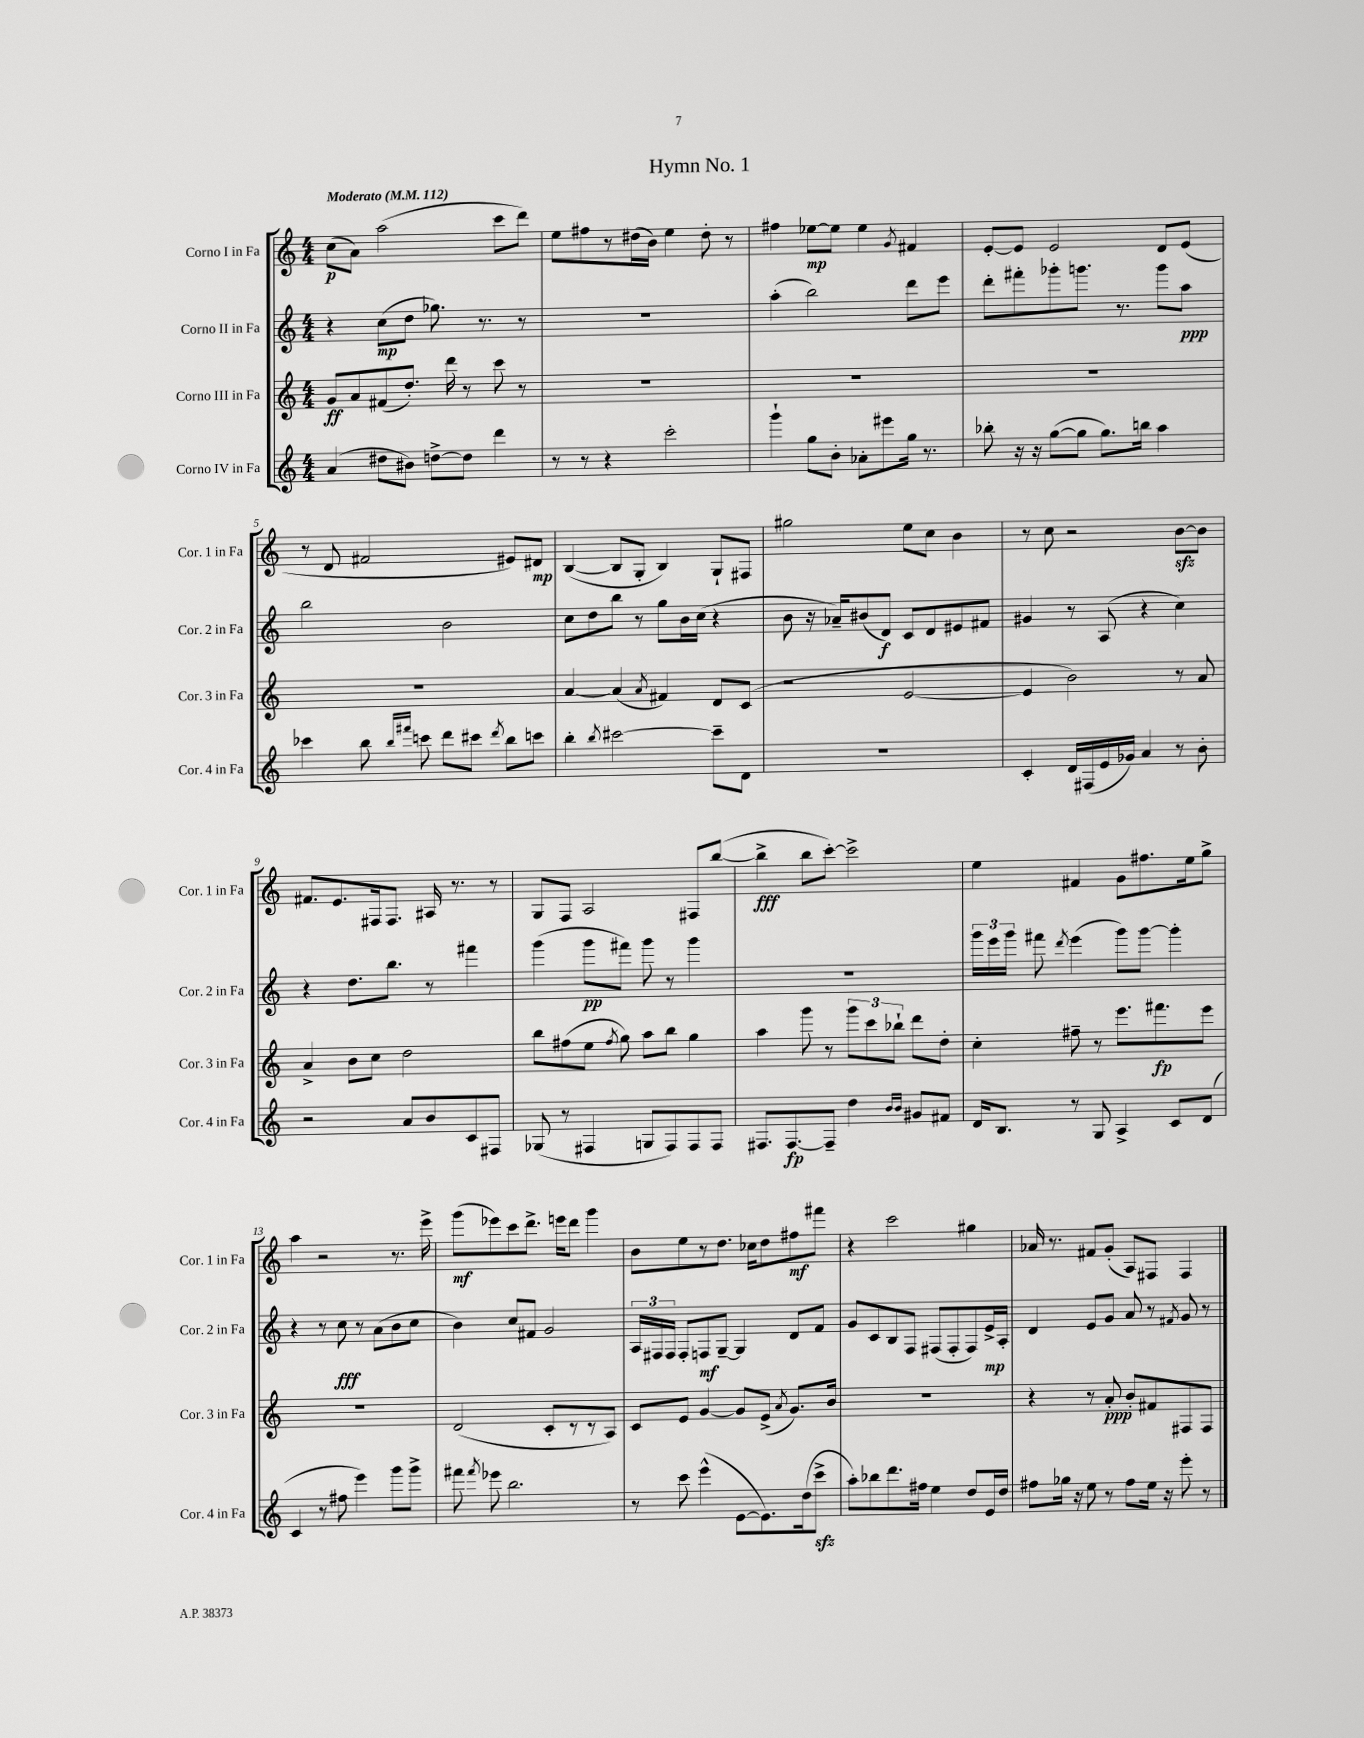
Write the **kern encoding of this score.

**kern	**kern	**kern	**kern
*staff4	*staff3	*staff2	*staff1
*clefG2	*clefG2	*clefG2	*clefG2
*k[]	*k[]	*k[]	*k[]
*M4/4	*M4/4	*M4/4	*M4/4
*MM112	*MM112	*MM112	*MM112
(4a/	8g/L	4r	(8cc\L
.	8a/	.	8a\J)
8dd#\L	(8f#/	(8cc\L	(2aa\
8b#\J)	8.dd'/J)	8dd\J	.
[8dd^\L	.	8.gg-\)	.
.	16ddd\	.	.
8dd\]J	8r	.	.
.	.	8.r	.
4ddd\	8ccc\	.	8ccc\L
.	8r	8r	8ddd\J)
=	=	=	=
8r	1r	1r	8ee\L
8r	.	.	8ff#\
4r	.	.	8r
.	.	.	(16dd#\L
.	.	.	16b\JJ)
2ccc'\	.	.	4ee\
.	.	.	8dd#'\
.	.	.	8r
=	=	=	=
4ggg`\	1r	(4aa'\	4ff#\
8gg\L	.	2bb\)	[8ee-\L
8b'\J	.	.	8ee-\]J
8a-'\L	.	.	4ee-\
8eee#\	.	.	.
.	.	.	8qg/
16gg\Jk	.	8ddd\L	4f#/
8.r	.	.	.
.	.	8eee\J	.
=	=	=	=
8bb-'\	1r	8ddd'\L	[8e'/L
16r	.	8fff#'\	8e/]J
16r	.	.	.
([8gg\L	.	8ggg-'\	2e/
8gg\]J	.	8.ggg\J	.
8.gg\L)	.	.	.
.	.	8.r	.
16bb\Jk	.	.	.
4aa\	.	8ggg\L	8d/L
.	.	8aa\J	(8e/J
=	=	=	=
4ccc-\	1r	2bb\	8r
.	.	.	8d/
8bb\	.	.	2f#/
16qqbb/LL	.	.	.
16qqfff#/JJ	.	.	.
8ccc\	.	.	.
8ddd\L	.	2b\	.
8ccc#\J	.	.	.
8qddd/	.	.	.
8bb\L	.	.	8e#/L)
8ccc\J	.	.	8d#/J
=	=	=	=
4bb'\	[4a/	8cc\L	([4B/
.	.	8dd\	.
8qbb/	.	.	.
[2ccc#\	(4a/]	8bb\J	8B/]L
.	.	8r	8G'/J
.	8qa/	.	.
.	4f#/)	8gg\L	4B/)
.	.	16b\L	.
.	.	(16cc\JJ	.
8ccc#~\]L	8d/L	4r	8G`/L
8d\J	(8c/J	.	8F#/J
=	=	=	=
1r	2r	8b\	2gg#\
.	.	16r	.
.	.	16a-~/LK)	.
.	.	(8b#/	.
.	.	8d/J)	.
.	[2e/	8c/L	8ee\L
.	.	8d/	8cc\J
.	.	8e#/	4b\
.	.	8f#/J	.
=	=	=	=
4c'/	4e/]	4g#/	8r
.	.	.	8cc\
16d/LL	2b\)	8r	2r
(16F#/	.	.	.
16e/	.	(8A/	.
16g-/JJ)	.	.	.
4a/	.	4r	.
8r	8r	4cc\)	[8b\L
8b'\	8a/	.	8b\]J
=	=	=	=
2r	4a^/	4r	8.f#/L
.	.	.	8.e/
.	8b\L	8.dd\L	.
.	8cc\J	.	16F#/k
.	.	8.bb\J	8.F#/J
8a/L	2dd\	.	.
8b/	.	8r	16A#/
.	.	.	8.r
8c/	.	4fff#\	.
8F#/J	.	.	8r
=	=	=	=
(8G-/	8bb\L	(4ggg\	8G/L
8r	(8ff#\	.	8F/J
4F#/	8ee\J	8ggg\L	2A/
.	8qff#/	.	.
.	8gg\)	8fff#\J)	.
8G/L	8aa\L	8ggg\	.
8F#/)	8bb\J	8r	.
8F#/	4gg\	4ggg\	8F#/L
8F#/J	.	.	([8bb/J
=	=	=	=
8.F#/L	4aa\	1r	4bb^\]
[8.F#/	.	.	.
.	8ggg\	.	8bb\L
8F#~/]J	8r	.	[8ccc'\J)
4dd\	12ggg\L	.	2ccc^\]
.	12ccc\	.	.
.	12bb-`\J	.	.
16qqb/LL	.	.	.
16qqb/JJ	.	.	.
8g#/L	8ddd\L	.	.
8f#/J	8dd'\J	.	.
=	=	=	=
16d/LK	4cc'\	24ggg\LL	4ee\
.	.	24eee\	.
8.B/J	.	.	.
.	.	24ggg\JJ	.
.	.	8fff#\	.
.	.	8qddd/	.
8r	8ff#~\	(4eee\	4f#/
8G/	8r	.	.
4A^/	8.eee\L	8ggg\L)	8g\L
.	.	[8ggg\J	8.ff#\
.	8.fff#\	.	.
8c/L	.	4ggg'\]	.
.	.	.	16ee\k
(8d/J	8eee\J	.	8gg^\J
=	=	=	=
4c/	1r	4r	4aa\
8r	.	8r	2r
8ff#\	.	8cc\	.
4eee\)	.	8r	.
.	.	(8a\L	.
8ggg\L	.	8b\	8.r
8ggg^\J	.	8cc\J	.
.	.	.	16eee^\
=	=	=	=
8fff#\	(2d/	4b\)	(8ggg\L
8qfff#/	.	.	.
8eee-\	.	.	8eee-\)
2.bb\	.	8cc/L	8ccc\
.	.	8f#/J	8.ddd^\J
.	8c'/L	2g/	.
.	.	.	16eee\LK
.	8r	.	8ddd\J
.	8r	.	4ggg\
.	8A/J)	.	.
=	=	=	=
8r	8c/L	24A/LL	8b\L
.	.	24F#/	.
.	.	24F#/JJ	.
8ccc\	8e/J	8F#'/L	8ee\
(4eee^^\	[4g/	8F/	8r
.	.	[8G~/J	8.dd\J
[8e\L	8g/]L	4G/]	.
.	.	.	16cc-\LK
8.e\])	(8e^/J	.	8dd\
.	8qa/	.	.
.	8.g/L)	8d/L	8ff#\
(16dd\k	.	.	.
8ccc^\J	.	8f/J	8fff#\J
.	16b/Jk	.	.
=	=	=	=
8aa'\L)	1r	8g/L	4r
8bb-\	.	8c/	.
8.ddd\	.	8B/	2ccc\
.	.	8F/J	.
16ff#\Jk	.	.	.
4ee\	.	(8F#/L	.
.	.	8F#'/	.
8dd/L	.	8F#/)	4gg#\
16e/L	.	16e^/L	.
16dd/JJ	.	16A'/JJ	.
=	=	=	=
8ff#\L	4r	4d/	16a-/
.	.	.	8.r
16gg-\Jk	.	.	.
16r	.	.	.
8ee\	8r	8e/L	8f#/L
8r	8a'/	8g/J	(8g'/J
8ff#\L	8b'/L	8a/	8A/L)
16ee\Jk	8f#/	8r	8F#/J
16r	.	.	.
.	.	8qf#/	.
8eee'\	8F#/	8g/	4F#/
8r	8F#/J	8r	.
==	==	==	==
*-	*-	*-	*-
